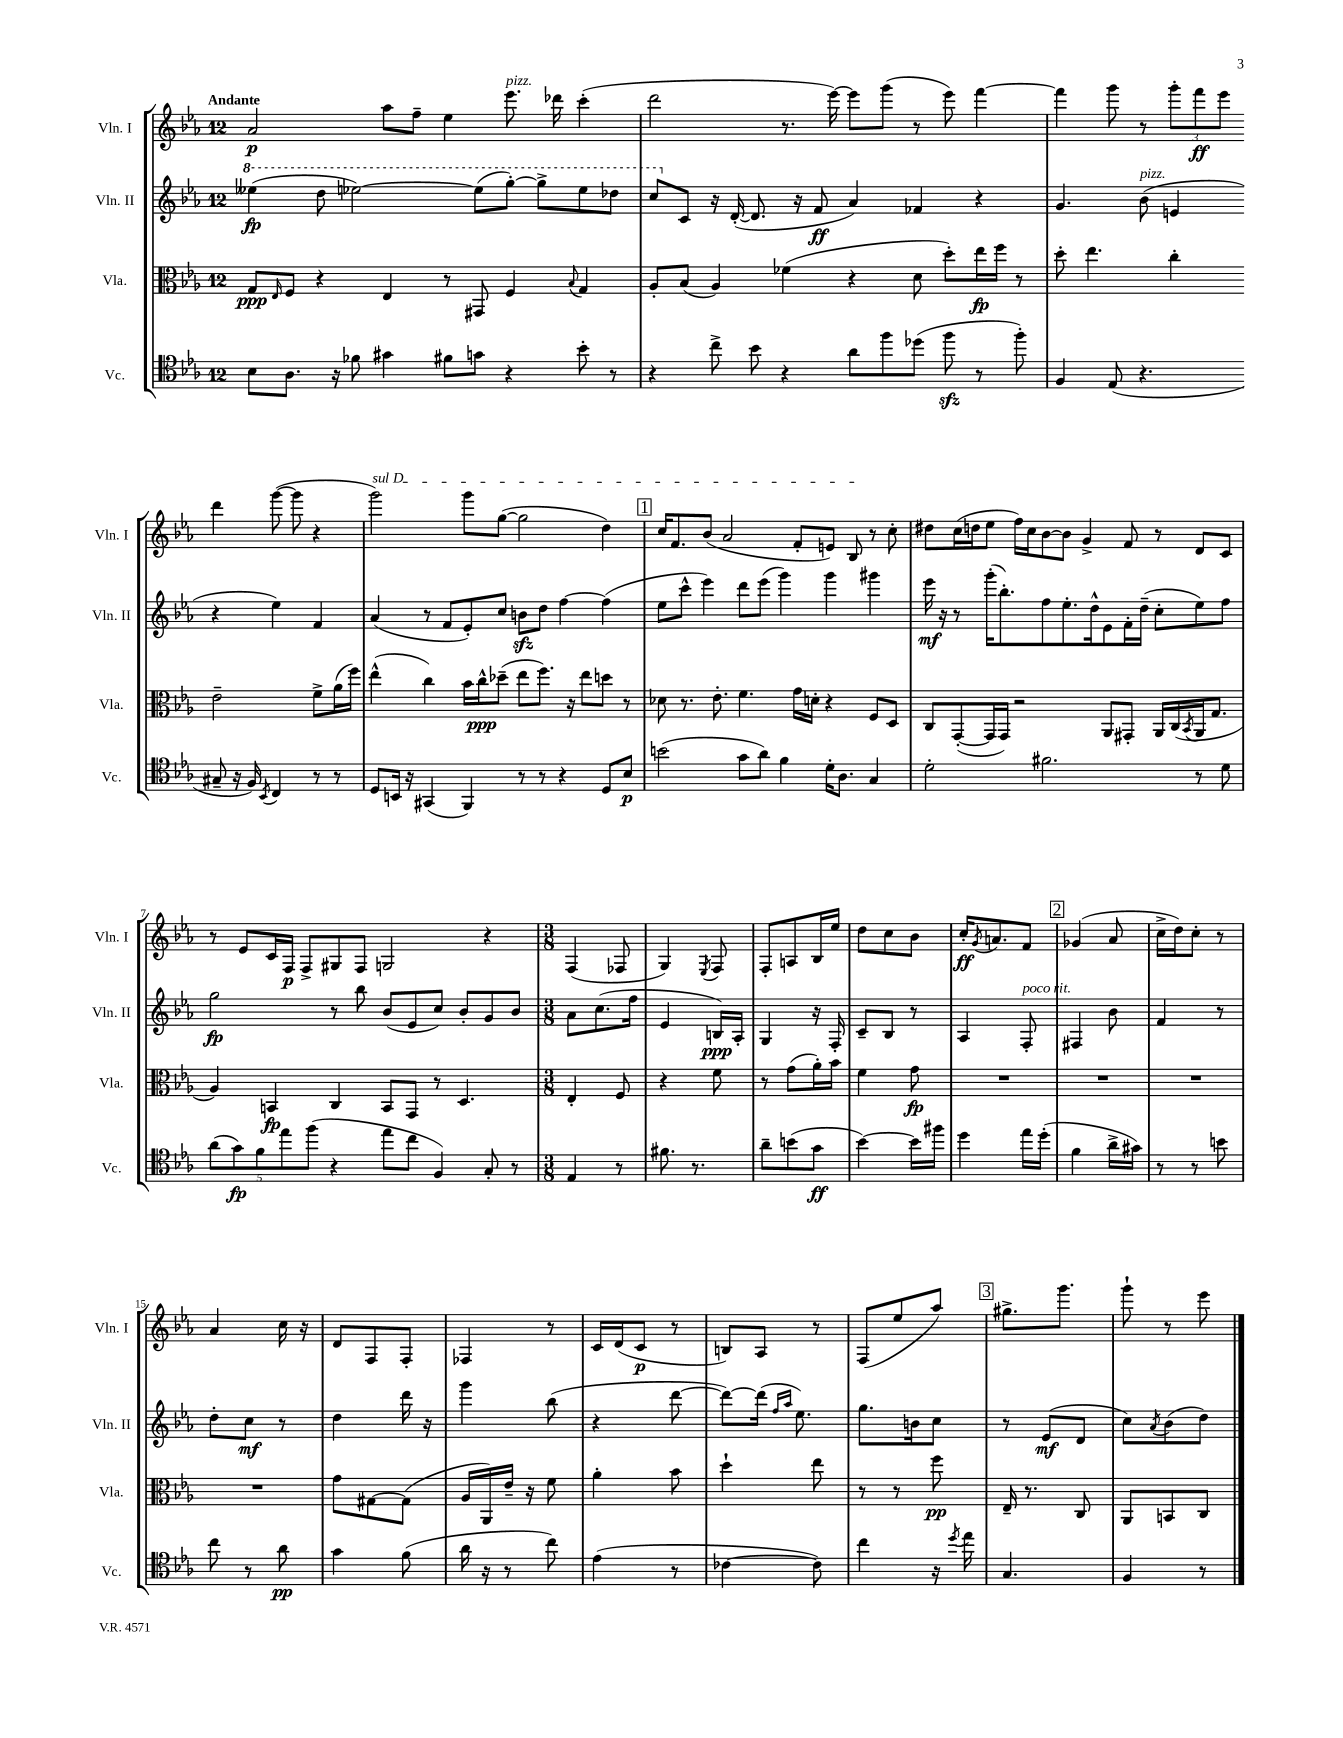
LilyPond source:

<<
\new StaffGroup <<
\new Staff = "s0" \with { instrumentName = "Vln. I" shortInstrumentName = "Vln. I" } {
    \clef treble \key ees \major \once \override Staff.TimeSignature.style = #'single-digit \time 12/8 \tempo "Andante"
    aes'2\p aes''8 f''8-- ees''4 ees'''8.^\markup { \italic "pizz." } des'''16 c'''4-.( |
    d'''2 r8. ees'''16~) ees'''8 g'''8( r8 ees'''8) f'''4~ |
    f'''4 g'''8 r8 \tuplet 3/2 { g'''8-. f'''8\ff ees'''8 } d'''4 g'''8~( g'''8 r4 |
    \once \override TextSpanner.bound-details.left.text = \markup { \italic "sul D" } g'''2\startTextSpan) g'''8 g''8~( g''2 d''4) |
    \mark \markup { \box "1" } c''16 f'8. bes'8( aes'2 f'8-. e'8) bes8\stopTextSpan r8 c''8-. |
    dis''8 c''16( d''16 ees''8 f''16) c''16 bes'8~ bes'8 g'4-> f'8 r8 d'8 c'8 |
    r8 ees'8 c'16 f16\p f8-> gis8 f8 g2 r4 |
    \numericTimeSignature \time 3/8 f4( fes8 |
    g4) \acciaccatura { ees8 } f8 |
    f8-. a8 bes16 ees''16 |
    d''8 c''8 bes'8 |
    c''16-.\ff \acciaccatura { g'8 } a'8. f'8 |
    \mark \markup { \box "2" } ges'4( aes'8 |
    c''16-> d''16) c''8-. r8 |
    aes'4 c''16 r16 |
    d'8 f8 f8-. |
    fes4 r8 |
    c'16 d'16( c'8\p r8 |
    b8) aes8 r8 |
    f8( ees''8 aes''8) |
    \mark \markup { \box "3" } gis''8.-> g'''8. |
    g'''8-! r8 ees'''8 \bar "|." |
}
\new Staff = "s1" \with { instrumentName = "Vln. II" shortInstrumentName = "Vln. II" } {
    \clef treble \key ees \major \once \override Staff.TimeSignature.style = #'single-digit \time 12/8
    \ottava #1 eeses'''4\fp( d'''8 ees'''2~) ees'''8( g'''8~-.) g'''8-> ees'''8 des'''8 |
    c'''8 \ottava #0 c'8 r16 d'16~-.( d'8. r16 f'8\ff aes'4) fes'4 r4 |
    g'4. bes'8^\markup { \italic "pizz." }( e'4 r4 ees''4) f'4 |
    aes'4( r8 f'8 ees'8-.) c''8 b'8\sfz d''8 f''4~ f''4( |
    \mark \markup { \box "1" } ees''8 c'''8-^ ees'''4) d'''8 ees'''8( g'''4) g'''4 gis'''4 |
    ees'''16\mf r16 r8 g'''16-.( bes''8.-.) f''8 ees''8.-. d''16-^ ees'8 f'16-. d''16--( c''8-. ees''8) f''8 |
    g''2\fp r8 bes''8 bes'8( ees'8 c''8) bes'8-. g'8 bes'8 |
    \numericTimeSignature \time 3/8 aes'8 c''8.( f''16 |
    ees'4 b16\ppp) aes16-. |
    g4 r16 f16-. |
    c'8-- bes8 r8 |
    aes4 f8-.^\markup { \italic "poco rit." } |
    \mark \markup { \box "2" } fis4 bes'8 |
    f'4 r8 |
    d''8-. c''8\mf r8 |
    d''4 d'''16 r16 |
    g'''4 bes''8( |
    r4 d'''8~ |
    d'''8~) d'''16( \grace { f''16 aes''16 } ees''8.) |
    g''8. b'16 c''8 |
    \mark \markup { \box "3" } r8 ees'8\mf( d'8 |
    c''8) \acciaccatura { aes'8 } bes'8( d''8) \bar "|." |
}
\new Staff = "s2" \with { instrumentName = "Vla." shortInstrumentName = "Vla." } {
    \clef alto \key ees \major \once \override Staff.TimeSignature.style = #'single-digit \time 12/8
    g8\ppp \grace { ees16 } f8 r4 ees4 r8 gis,8 f4 \appoggiatura { bes8 } g4 |
    aes8-. bes8( aes4) fes'4( r4 d'8 d''8-.) ees''16\fp f''16 r8 |
    d''8-. ees''4. c''4-. ees'2-- f'8-> aes'16( f''16) |
    ees''4-^( c''4) bes'16 c''16-^\ppp des''8--( ees''8 f''8.) r16 ees''8 d''8 r8 |
    \mark \markup { \box "1" } des'8 r8. ees'8.-. f'4. g'16 d'16-. r4 f8 d8 |
    c8 g,8~-.( g,16 g,16) r2 aes,8 gis,8-. aes,16 c16( \acciaccatura { bes,8 } aes,16 g8. |
    aes4) b,4\fp c4 b,8 g,8 r8 d4. |
    \numericTimeSignature \time 3/8 ees4-. f8 |
    r4 f'8 |
    r8 g'8( aes'16-.) bes'16 |
    f'4 g'8\fp |
    R4. |
    \mark \markup { \box "2" } R4. |
    R4. |
    R4. |
    g'8 gis8~ gis8( |
    aes16 aes,16) ees'16-- r16 f'8 |
    aes'4-. bes'8 |
    d''4-! ees''8 |
    r8 r8 f''8\pp |
    \mark \markup { \box "3" } ees16-- r8. c8 |
    aes,8 b,8 c8 \bar "|." |
}
\new Staff = "s3" \with { instrumentName = "Vc." shortInstrumentName = "Vc." } {
    \clef tenor \key ees \major \once \override Staff.TimeSignature.style = #'single-digit \time 12/8
    bes8 aes8. r16 fes'8 gis'4 fis'8 g'8 r4 bes'8-. r8 |
    r4 c''8-> bes'8 r4 aes'8 f''8 des''8( f''8\sfz r8 f''8-.) |
    f4 ees8( r4. gis8-- r16 f16) \acciaccatura { bes,8 } c4 r8 r8 |
    d8 b,16 r16 gis,4( f,4) r8 r8 r4 d8 bes8\p |
    \mark \markup { \box "1" } b'2( g'8 aes'8) f'4 d'16-. aes8. g4 |
    d'2-. fis'2. r8 d'8 |
    \tuplet 5/4 { aes'8( g'8\fp) f'8 ees''8 f''8( } r4 ees''8 c''8 f4) g8-. r8 |
    \numericTimeSignature \time 3/8 ees4 r8 |
    fis'8. r8. |
    aes'8-- b'8( g'8\ff |
    bes'4~) bes'16 fis''16 |
    d''4 ees''16 d''16-.( |
    \mark \markup { \box "2" } f'4 aes'16-> gis'16) |
    r8 r8 b'8 |
    c''8 r8 aes'8\pp |
    g'4 f'8( |
    aes'16 r16 r8 c''8) |
    ees'4( r8 |
    ces'4~ ces'8) |
    c''4 r16 \acciaccatura { d''8 } ees''16 |
    \mark \markup { \box "3" } g4. |
    f4 r8 \bar "|." |
}
>>
>>
